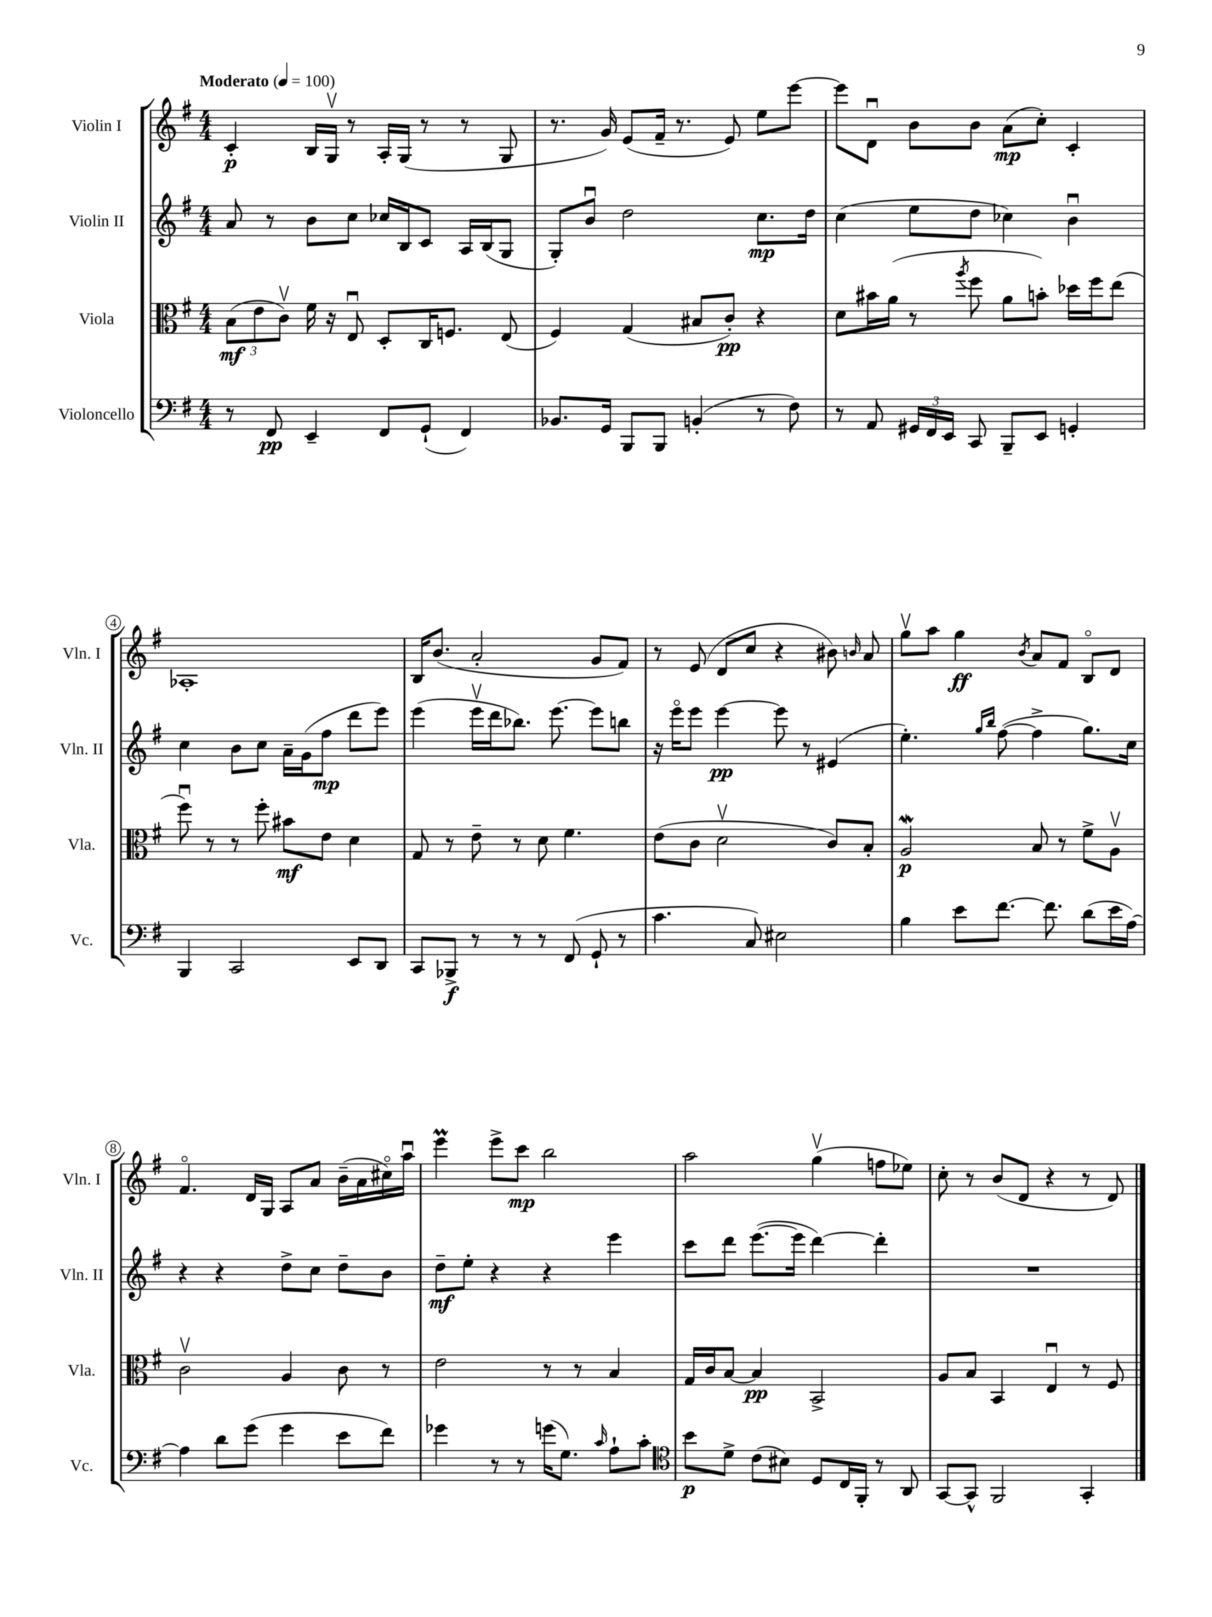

**kern	**kern	**kern	**kern
*staff4	*staff3	*staff2	*staff1
*clefF4	*clefC3	*clefG2	*clefG2
*k[f#]	*k[f#]	*k[f#]	*k[f#]
*M4/4	*M4/4	*M4/4	*M4/4
*MM100	*MM100	*MM100	*MM100
8r	(12B\L	8a/	4c'/
.	12e\	.	.
8FF#/	.	8r	.
.	12cv\J)	.	.
4EE~/	16f#\	8b\L	16B/LL
.	16r	.	16Gv/JJ
.	8Eu/	8cc\J	8r
8FF#/L	8D'/L	16cc-/LL	16A'/LL
.	.	16B/J	(16G/JJ
(8GG`/J	16C/K	8c/J	8r
.	8.F/J	.	.
4FF#/)	.	16A/LL	8r
.	.	(16B/J	.
.	(8E/	8G/J	8G/
=	=	=	=
8.BB-/L	4F#/)	8G'/L)	8.r
.	.	8bu/J	.
16GG/Jk	.	.	16g/)
8BBB/L	(4G/	2dd\	(8e/L
8BBB/J	.	.	16f#~/Jk
.	.	.	8.r
(4BB'/	8B#/L	.	.
.	8c'/J)	.	8e/)
8r	4r	8.cc\L	8ee\L
8F#\)	.	.	[8eee\J
.	.	16dd\Jk	.
=	=	=	=
8r	8d\L	(4cc\	8eee\]L
8AA/	16b#\L	.	8du\J
.	(16a\JJ	.	.
24GG#/LL	8r	8ee\L	8b\L
24FF#/	.	.	.
24EE/JJ	.	.	.
.	8qaa/	.	.
8CC/	8ff#\	8dd\J	8b\J
8BBB~/L	8a\L	4cc-\)	(8a\L
8EE/J	8b'\J)	.	8cc'\J)
4GG'/	16dd-\LL	4bu\	4c'/
.	16ff#\J	.	.
.	(8ee\J	.	.
=	=	=	=
4BBB/	8ff#u\)	4cc\	1A-'
.	8r	.	.
2CC/	8r	8b\L	.
.	8ff#'\	8cc\J	.
.	8b#\L	16a~\LL	.
.	.	(16g\J	.
.	8e\J	8ff#\J	.
8EE/L	4d\	8ddd\L	.
8DD/J	.	8eee\J)	.
=	=	=	=
8CC/L	8G/	(4eee\	16B/LK
.	.	.	(8.b/J
8BBB-^/J	8r	.	.
8r	8e~\	16eeev\LL	2a'/
.	.	16ddd\J	.
8r	8r	8.bb-\J)	.
8r	8d\	.	.
.	.	[8.eee\	.
(8FF#/	4.f#\	.	.
8GG`/	.	8eee\]L	8g/L
8r	.	8bb\J	8f#/J)
=	=	=	=
4.c\	(8e\L	16r	8r
.	.	16eeeo\LK	.
.	8c\J	8eee\J	(8e/
.	2dv\	[4eee\	8d/L
8C/)	.	.	8cc/J
2E#\	.	8eee\]	4r
.	.	8r	.
.	8c/L)	(4e#/	8b#\)
.	.	.	16qqb/
.	8B'/J	.	8a/
=	=	=	=
4B\	2A/	4.ee'\)	8ggv\L
.	.	.	8aa\J
8e\L	.	.	4gg\
.	.	16qqgg/LL	.
.	.	16qqbb/JJ	.
[8.f#\J	.	([8ff#\	.
.	.	.	8qb/
.	8B/	4ff#^\]	8a/L
8.f#\]	.	.	.
.	8r	.	8f#/J
(8d\L	8f#^\L	8.gg\L)	8Bo/L
16e\L	8Av\J	.	8d/J
[16A\JJ)	.	16cc\Jk	.
=	=	=	=
4A\]	2cv\	4r	4.f#o/
8d\L	.	4r	.
(8g\J	.	.	16d/LL
.	.	.	16G/JJ
4g\	4A/	8dd^\L	8A/L
.	.	8cc\J	8a/J
8e\L	8c\	8dd~\L	(16b~\LL
.	.	.	16a\
8f#\J)	8r	8b\J	16cc#o\)
.	.	.	16aau\JJ
=	=	=	=
4g-\	2e\	8dd~\L	4eee\
.	.	8ee'\J	.
8r	.	4r	8eee^\L
8r	.	.	8ccc\J
(16g\LK	8r	4r	2bb\
8.G\J)	.	.	.
.	8r	.	.
16qqc/	.	.	.
8A`\L	4B/	4eee\	.
8c'\J	.	.	.
=	=	=	=
*clefC4	*	*	*
8b\L	16G/LL	8ccc\L	2aa\
.	16c/J	.	.
8d^\J	[8B/J	8ddd\J	.
(8c\L	4B/]	([8.eee\L	.
8B#\J)	.	.	.
.	.	16eee\]Jk	.
8D/L	2BB^/	[4ddd\)	(4ggv\
16C/L	.	.	.
16FF#'/JJ	.	.	.
8r	.	4ddd'\]	8ff\L
8AA/	.	.	8ee-\J)
=	=	=	=
[8GG/L	8A/L	1r	8cc'\
8GG^^/]J	8B/J	.	8r
2FF#/	4BB/	.	(8b/L
.	.	.	8d/J
.	4Eu/	.	4r
4GG'/	8r	.	8r
.	8F#/	.	8d/)
==	==	==	==
*-	*-	*-	*-
